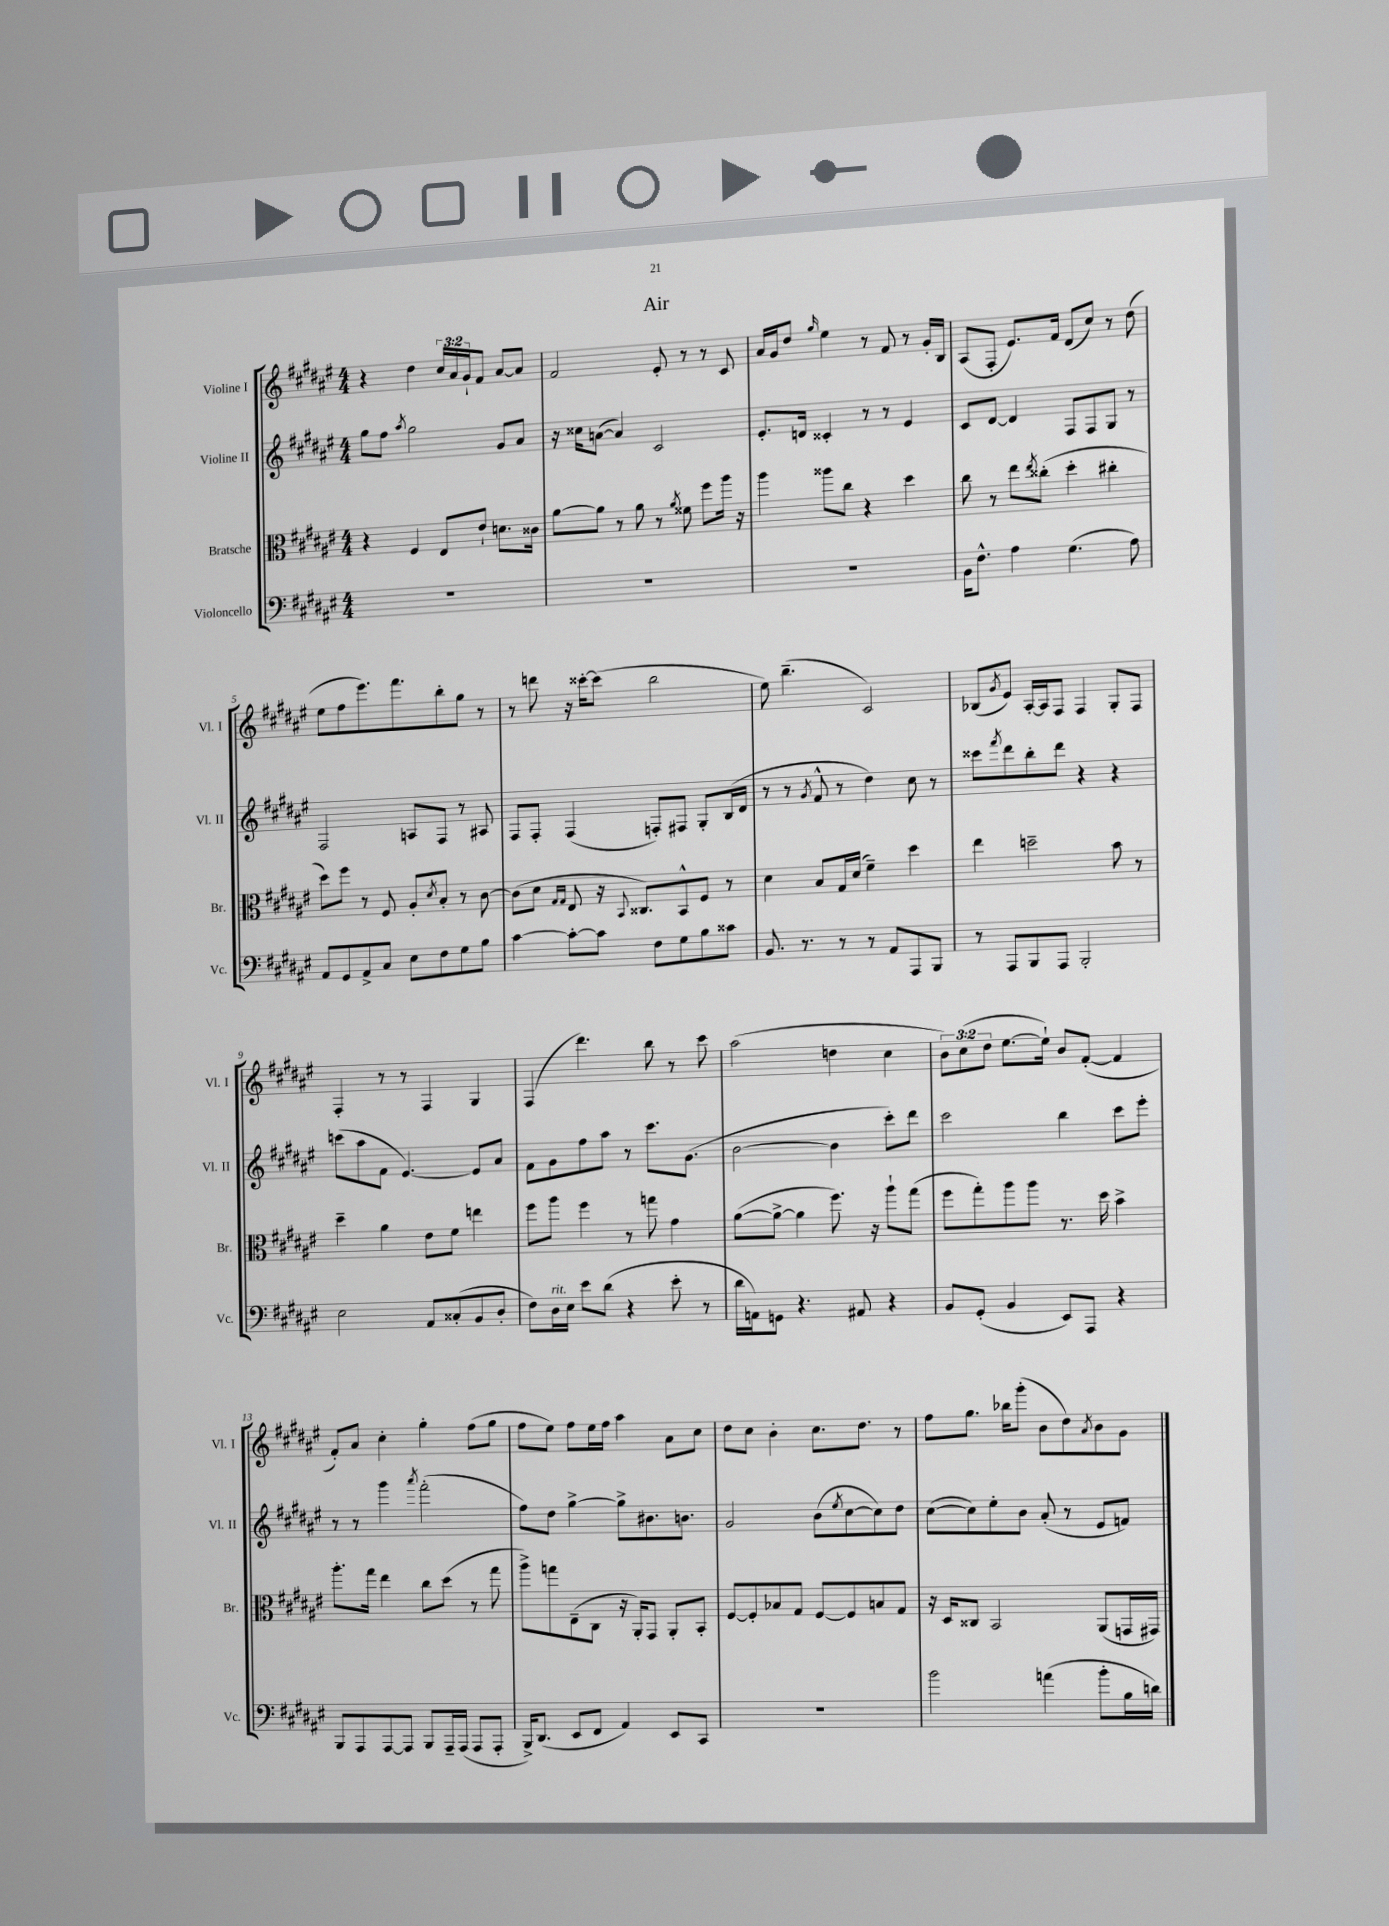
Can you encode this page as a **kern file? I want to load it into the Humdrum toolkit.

**kern	**kern	**kern	**kern
*part4	*part3	*part2	*part1
*staff4	*staff3	*staff2	*staff1
*I"Violoncello	*I"Bratsche	*I"Violine II	*I"Violine I
*I'Vc.	*I'Br.	*I'Vl. II	*I'Vl. I
*clefF4	*clefC3	*clefG2	*clefG2
*k[f#c#g#d#a#e#]	*k[f#c#g#d#a#e#]	*k[f#c#g#d#a#e#]	*k[f#c#g#d#a#e#]
*M4/4	*M4/4	*M4/4	*M4/4
=1	=1	=1	=1
1r	4r	8gg#\L	4r
.	.	8ff#\J	.
.	.	8qaa#/	.
.	4F#/	2gg#\	4dd#\
.	8E#/L	.	24cc#/LL
.	.	.	24a#/
.	.	.	24g#`/J
.	8e#`/J	.	8f#/J
.	8.dn\L	8g#/L	[8a#/L
.	.	8a#/J	8a#/J]
.	16c##X\Jk	.	.
=2	=2	=2	=2
1r	[8a#\L	16r	2f#/
.	.	16cc##X\KL	.
.	8a#\J]	([8an\J	.
.	8r	4a/])	.
.	8a#\	.	.
.	8r	2c#/	8e#'/
.	8qa#/	.	.
.	8f##X\	.	8r
.	8ff#\L	.	8r
.	16aa#\Jk	.	8c#/
.	16r	.	.
=3	=3	=3	=3
1r	4aa#\	8.e#'/L	16a#/LL
.	.	.	16g#/J
.	.	.	8dd#/J
.	.	16dn/Jk	.
.	.	.	16qqgg#/
.	8aa##X\L	4c##X'/	4ee#\
.	8cc#\J	.	.
.	4r	8r	8r
.	.	8r	8f#/
.	4dd#\	4e#/	8r
.	.	.	16g#'/LL
.	.	.	16B/JJ
=4	=4	=4	=4
16BB\KL	8cc#\	8c#/L	(8A#/L
8.F#^^\J	.	.	.
.	8r	[8d#/J	8F#'/J
4A#\	8ee#\L	4d#/]	8.e#/L)
.	8qee#/	.	.
.	(8cc##X'\J	.	.
.	.	.	16f#/Jk
(4.G#\	4dd#'\	8F#/L	(8d#/L
.	.	8F#/	8cc#/J)
.	4cc#X'\	8G#/J	8r
8A#\)	.	8r	(8dd#\
!!LO:LB:g=z
=5	=5	=5	=5
8AA#/L	8dd#\L)	2F#/	8ee#\L
8GG#/	8ff#\J	.	8ff#\
8AA#^/	8r	.	8.eee#\)
8C#/J	8F#/	.	.
.	.	.	8.fff#\
8E#\L	8A#'/L	8An/L	.
.	8qd#/	.	.
8F#\	8B'/J	8F#/J	8bb'\
8G#\	8r	8r	8gg#\J
8B\J	[8c#\	8A#X/	8r
=6	=6	=6	=6
[4c#\	(8c#\L]	8F#/L	8r
.	8d#\J	8F#'/J	8dddn\
.	16qqG#/LL	.	.
.	16qqG#/JJ	.	.
8c#'\L_	8E#/	(4F#/	16r
.	.	.	[16ccc##X'\KL
8c#\J]	16r	.	(8ccc##\J]
.	8qqBB/	.	.
.	8.C##X/L)	.	.
8F#\L	.	8Fn'/L)	2bb\
8G#\	8BB^^/	8F#X/J	.
8B\	8F#/J	8G#'/L	.
8c##X\J	8r	(16B/L	.
.	.	16d#/JJ	.
=7	=7	=7	=7
8.BB/	4d#\	8r	8ee#\)
.	.	8r	(4.bb~\
8.r	.	.	.
.	.	8qg#/	.
.	8B/L	8f#^^/	.
8r	16G#/L	8r	.
.	(16d#/JJ	.	.
8r	4f#~\)	4dd#\)	2c#/)
8AA#/L	.	.	.
8AAA#/	4dd#\	8cc#\	.
8BBB/J	.	8r	.
=8	=8	=8	=8
8r	4ee#\	8ccc##X\L	(8B-X/L
.	.	8qfff#/	8qg#/
8AAA#/L	.	8ddd#\	8e#/J)
8BBB/	2ddn~\	8bb'\	[16A#'/LL
.	.	.	16A#/J]
8AAA#/J	.	8ddd#\J	8F#/J
2BBB'/	.	4r	4F#/
.	8b\	4r	8G#'/L
.	8r	.	8F#/J
!!LO:LB:g=z
=9	=9	=9	=9
2E#\	4dd#~\	(8cccn\L	4F#'/
.	.	8aa#\	.
.	4a#\	8f#\J	8r
.	.	[4.e#/)	8r
8AA#/L	8e#\L	.	4F#/
(8C##X'/	8f#\J	.	.
8BB/	4een\	8e#/L]	4G#/
8D#'/J	.	8a#/J	.
=10	=10	=10	=10
8F#\L)	8ff#\L	8f#\L	(4F#/
!LO:TX:a:i:t=rit.	!	!	!
16D#\L	8aa#\J	8g#\	.
16E#\JJ	.	.	.
8e#\L	4ff#\	8ff#\	4.ddd#\)
(8d#\J	.	8aa#\J	.
4r	8r	8r	.
.	8ggn\	8.ccc#\L	8bb\
8e#'\	4g#\	.	8r
.	.	(8.g#\J	.
8r	.	.	8ccc#\
=11	=11	=11	=11
16d#\LL	([8a#\L	[2b\	(2aa#\
16AAn\J)	.	.	.
8GGn\J	8a#^\J_	.	.
4.r	4a#\]	.	.
.	8.ff#\)	4b\]	4ddn\
8AA#X/	.	.	.
.	16r	.	.
4r	8aa#`\L	8ccc#'\L)	4cc#\
.	(8gg#\J	8ddd#\J	.
=12	=12	=12	=12
8BB/L	8ff#\L	2ccc#\	12b\L)
.	.	.	(12cc#\
(8GG#'/J	8gg#'\)	.	.
.	.	.	12dd#\J
4BB/	8aa#\	.	[8.ee#\L
.	8aa#\J	.	.
.	.	.	16ee#`\Jk])
8EE#/L)	8.r	4bb\	8b/L
8AAA#/J	.	.	([8f#'/J
.	16dd#\	.	.
4r	4b^\	8ccc#\L	4f#/]
.	.	8eee#'\J	.
!!LO:LB:g=z
=13	=13	=13	=13
8BBB/L	8.aa#'\L	8r	8f#'/L)
8AAA#/	.	8r	8a#/J
.	16gg#\Jk	.	.
[8AAA#/	4ee#\	4ggg#\	4cc#'\
8AAA#/J]	.	.	.
.	.	8qaaa#/	.
8BBB/L	8cc#\L	(2fff#'\	4gg#'\
16AAA#~/L	(8dd#\J	.	.
(16AAA#/JJ	.	.	.
8AAA#/L	8r	.	(8ff#\L
8AAA#'/J	8gg#\	.	8gg#\J
=14	=14	=14	=14
16BBB^/KL)	8aa#^\L)	8ff#\L)	8ff#\L
(8.DD#/J	.	.	.
.	8ggn\	8dd#\J	8ee#\J)
8EE#/L	(8E#~\	[4gg#^\	8ff#\L
8FF#/J	8C#\J	.	16ee#\L
.	.	.	16ff#\JJ
4AA#/)	16r	8gg#^\L]	4aa#\
.	16AA#'/KL)	.	.
.	8GG#/J	8.b#X\	.
8EE#/L	8AA#'/L	.	8a#\L
.	.	8.bn\J	.
8CC#/J	8BB'/J	.	8cc#\J
=15	=15	=15	=15
1r	[8F#/L	2g#/	8dd#\L
.	8F#'/]	.	8cc#\J
.	8B-X/	.	4b'\
.	8G#/J	.	.
.	[8F#/L	(8b\L	8.cc#\L
.	.	8qee#/	.
.	8F#/]	[8cc#\	.
.	.	.	8.dd#\J
.	8Bn/	8cc#\])	.
.	8G#/J	8dd#\J	8r
=16	=16	=16	=16
2b\	16r	([8cc#\L	8ff#\L
.	16D#/KL	.	.
.	8C##X/J	8cc#\])	8.gg#\J
.	2BB/	8ee#'\	.
.	.	.	16bb-X\KL
.	.	8b\J	(8ggg#'\J
(4an\	.	(8a#'/	8b\L
.	.	8r	8dd#\)
.	.	.	8qa#/
8b'\L	(8AA#/L	8e#/L	8b\
16B\L	16GGn/L	8fn/J)	8g#\J
16dn\JJ)	16GG#X/JJ)	.	.
==	==	==	==
*-	*-	*-	*-
